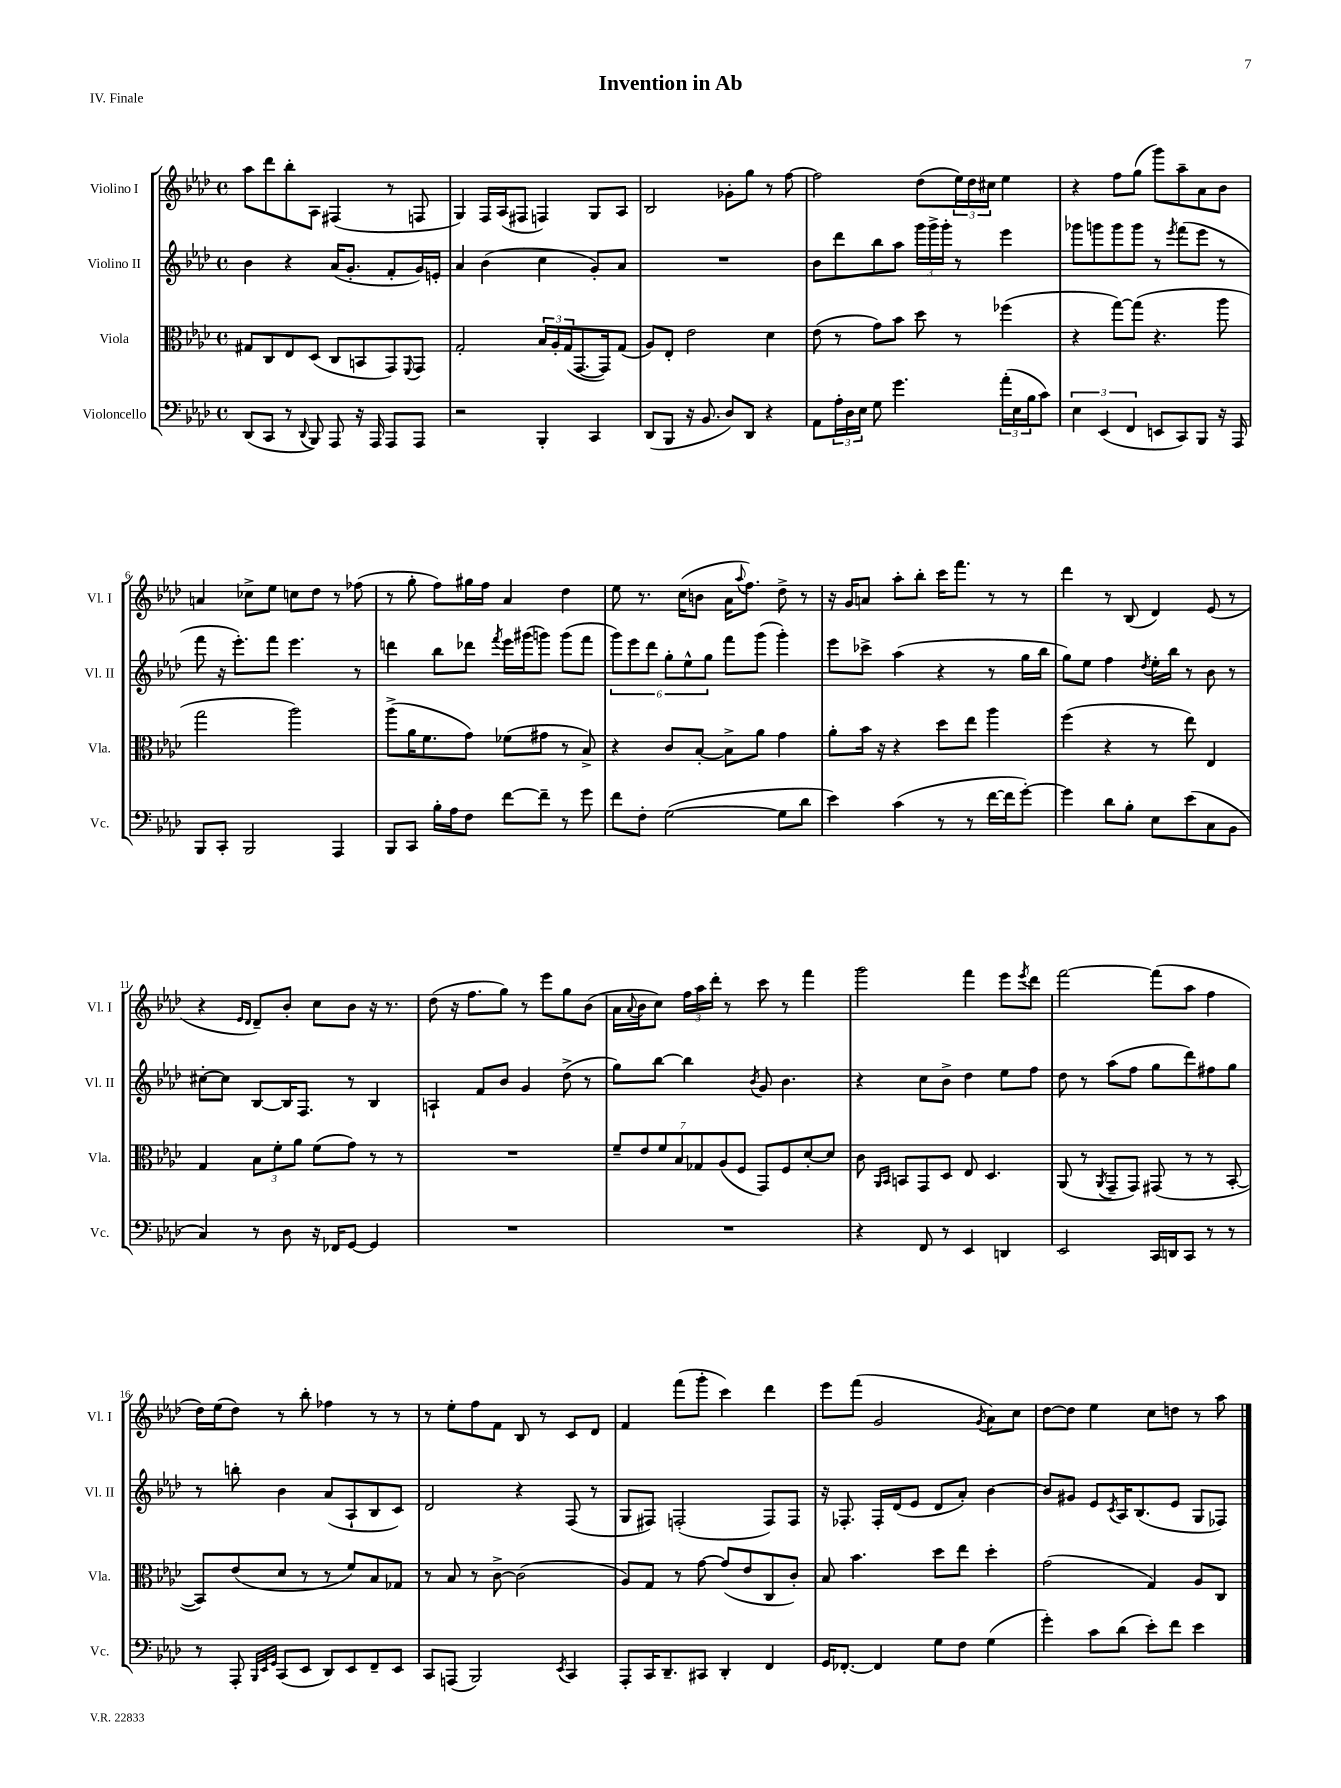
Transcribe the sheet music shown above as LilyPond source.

\header { title = "Invention in Ab" piece = "IV. Finale" }
<<
\new StaffGroup <<
\new Staff = "s0" \with { instrumentName = "Violino I" shortInstrumentName = "Vl. I" } {
    \clef treble \key aes \major \defaultTimeSignature \time 4/4
    aes''8 des'''8 bes''8-. aes8 fis4( r8 f8 |
    g4) f16 aes16( fis8 f4) g8 aes8 |
    bes2 ges'8-. g''8 r8 f''8~ |
    f''2 des''8( \tuplet 3/2 { ees''16) des''16 cis''16 } ees''4 |
    r4 f''8 g''8( g'''8) aes''8-- aes'8 bes'8 |
    a'4 ces''8-> ees''8 c''8 des''8 r8 fes''8( |
    r8 g''8-. f''8) gis''16 f''16 aes'4 des''4 |
    ees''8 r8. c''16( b'8 aes'16 \appoggiatura { aes''8 } f''8.) des''8-> r8 |
    r16 g'16 a'8 aes''8-. bes''8-. c'''16 f'''8. r8 r8 |
    des'''4 r8 bes8( des'4) ees'8( r8 |
    r4 \grace { ees'16 des'16 } des'8--) bes'8-. c''8 bes'8 r16 r8. |
    des''8( r16 f''8. g''8) r8 ees'''8 g''8 bes'8( |
    aes'16 \appoggiatura { aes'8 } bes'16 c''8) \tuplet 3/2 { f''16 aes''16 des'''16-. } r8 c'''8 r8 f'''4 |
    g'''2 f'''4 ees'''8 \acciaccatura { ees'''8 } des'''8 |
    f'''2~ f'''8( aes''8 f''4 |
    des''16) ees''16( des''8) r8 bes''8-. fes''4 r8 r8 |
    r8 ees''8-. f''8 f'8 bes8 r8 c'8 des'8 |
    f'4 f'''8( g'''8-. c'''4) des'''4 |
    ees'''8 f'''8( g'2 \acciaccatura { g'8 } aes'8) c''8 |
    des''8~ des''8 ees''4 c''8 d''8 r8 aes''8 \bar "|." |
}
\new Staff = "s1" \with { instrumentName = "Violino II" shortInstrumentName = "Vl. II" } {
    \clef treble \key aes \major \defaultTimeSignature \time 4/4
    bes'4 r4 aes'16( g'8.-. f'8-. g'16) e'16-. |
    aes'4 bes'4( c''4 g'8-.) aes'8 |
    R1 |
    bes'8 des'''8 bes''8 aes''8 \tuplet 3/2 { g'''16 g'''16-> g'''16-. } r8 ees'''4 |
    ges'''8 g'''8 g'''8 g'''8 r8 \acciaccatura { ees'''8 } f'''8( ees'''8 r8 |
    f'''8 r16 ees'''8.-.) f'''8 ees'''4. r8 |
    d'''4 bes''8 des'''8 \acciaccatura { f'''8 } ees'''16 gis'''16( g'''8) g'''8( f'''8 |
    \tuplet 6/4 { g'''8) ees'''8 des'''8 g''8-. ees''8-^ g''8 } f'''8 g'''8( g'''4-.) |
    ees'''8 ces'''8-> aes''4( r4 r8 g''16 bes''16 |
    g''8) ees''8 f''4 \acciaccatura { des''8 } ees''16-. bes''16 r8 bes'8 r8 |
    cis''8~-. cis''8 bes8~ bes16 f8. r8 bes4 |
    a4-! f'8 bes'8 g'4 des''8->( r8 |
    g''8) bes''8~ bes''4 \acciaccatura { bes'8 } g'8 bes'4. |
    r4 c''8 bes'8-> des''4 ees''8 f''8 |
    des''8 r8 aes''8( f''8 g''8 des'''8) fis''8 g''8 |
    r8 b''8-. bes'4 aes'8( aes8-! bes8 c'8) |
    des'2 r4 f8( r8 |
    g8 fis8) f2-.( f8) f8 |
    r16 fes8.-. fes16-. des'16( ees'8 des'8 aes'8-.) bes'4~ |
    bes'8 gis'8 ees'8 \acciaccatura { c'8 } aes16 bes8.( ees'8 g8 fes8) \bar "|." |
}
\new Staff = "s2" \with { instrumentName = "Viola" shortInstrumentName = "Vla." } {
    \clef alto \key aes \major \defaultTimeSignature \time 4/4
    gis8 c8 ees8 des8( c8 b,8 g,8) \appoggiatura { f,8 } g,8 |
    g2-. \tuplet 3/2 { bes16 aes16-. g16( } g,8.~ g,16) g8( |
    aes8) ees8-. ees'2 des'4 |
    ees'8( r8 g'8) bes'8 des''8 r8 fes''4( |
    r4 g''8~) g''8( r4. aes''8 |
    g''2 aes''2) |
    aes''8->( aes'16 f'8. g'8) fes'8( gis'8 r8 bes8->) |
    r4 c'8 bes8~-. bes8-> aes'8 g'4 |
    aes'8-. bes'16 r16 r4 des''8 ees''8 aes''4 |
    f''4( r4 r8 ees''8) ees4 |
    g4 \tuplet 3/2 { bes8 f'8-. aes'8 } f'8( g'8) r8 r8 |
    R1 |
    \tuplet 7/4 { f'8-- ees'8 f'8 bes8 ges8 aes8( f8 } g,8) f8 des'8~-. des'8 |
    c'8 \grace { aes,16 bes,16 } b,8 g,8 des8 ees8 des4. |
    aes,8( r8 \acciaccatura { aes,8 } g,8-- g,8) gis,8( r8 r8 bes,8~-. |
    bes,8) ees'8( des'8 r8 r8 f'8) bes8 ges8 |
    r8 bes8 r8 c'8~-> c'2( |
    aes8) g8 r8 g'8~ g'8( ees'8 c8 c'8-.) |
    bes8 bes'4. des''8 ees''8 des''4-. |
    g'2( g4) aes8 c8 \bar "|." |
}
\new Staff = "s3" \with { instrumentName = "Violoncello" shortInstrumentName = "Vc." } {
    \clef bass \key aes \major \defaultTimeSignature \time 4/4
    des,8( c,8 r8 \appoggiatura { des,8 } bes,,8) aes,,8 r16 aes,,16 aes,,8 aes,,8 |
    r2 bes,,4-. c,4 |
    des,8( bes,,8 r16 bes,8. des8) des,8 r4 |
    aes,8 \tuplet 3/2 { aes16-. des16 ees16 } g8 g'4. \tuplet 3/2 { aes'16-.( ees16 bes16 } c'8) |
    \tuplet 3/2 { ees4 ees,4( f,4 } e,8 c,8) bes,,8 r16 aes,,16 |
    bes,,8 c,8-. bes,,2 aes,,4 |
    bes,,8 c,8 bes16-. aes16 f8 f'8~ f'8-- r8 g'8 |
    f'8 f8-. g2~( g8 des'8 |
    ees'4) c'4( r8 r8 f'16~ f'16 g'8~-.) |
    g'4 des'8 bes8-. ees8 ees'8( c8 bes,8 |
    c4) r8 des8 r16 fes,16 g,8~ g,4 |
    R1 |
    R1 |
    r4 f,8 r8 ees,4 d,4 |
    ees,2 c,16 d,16 c,8 r8 r8 |
    r8 aes,,8-. \grace { bes,,32 ees,32 g,32 } c,8( ees,8 des,8) ees,8 f,8-- ees,8 |
    c,8 a,,8( bes,,2) \acciaccatura { ees,8 } c,4 |
    aes,,8-. c,16 des,8.-- cis,8 des,4-. f,4 |
    g,16 fes,8.~-. fes,4 g8 f8 g4( |
    g'4-.) c'8 des'8( ees'8-.) f'8 ees'4 \bar "|." |
}
>>
>>
